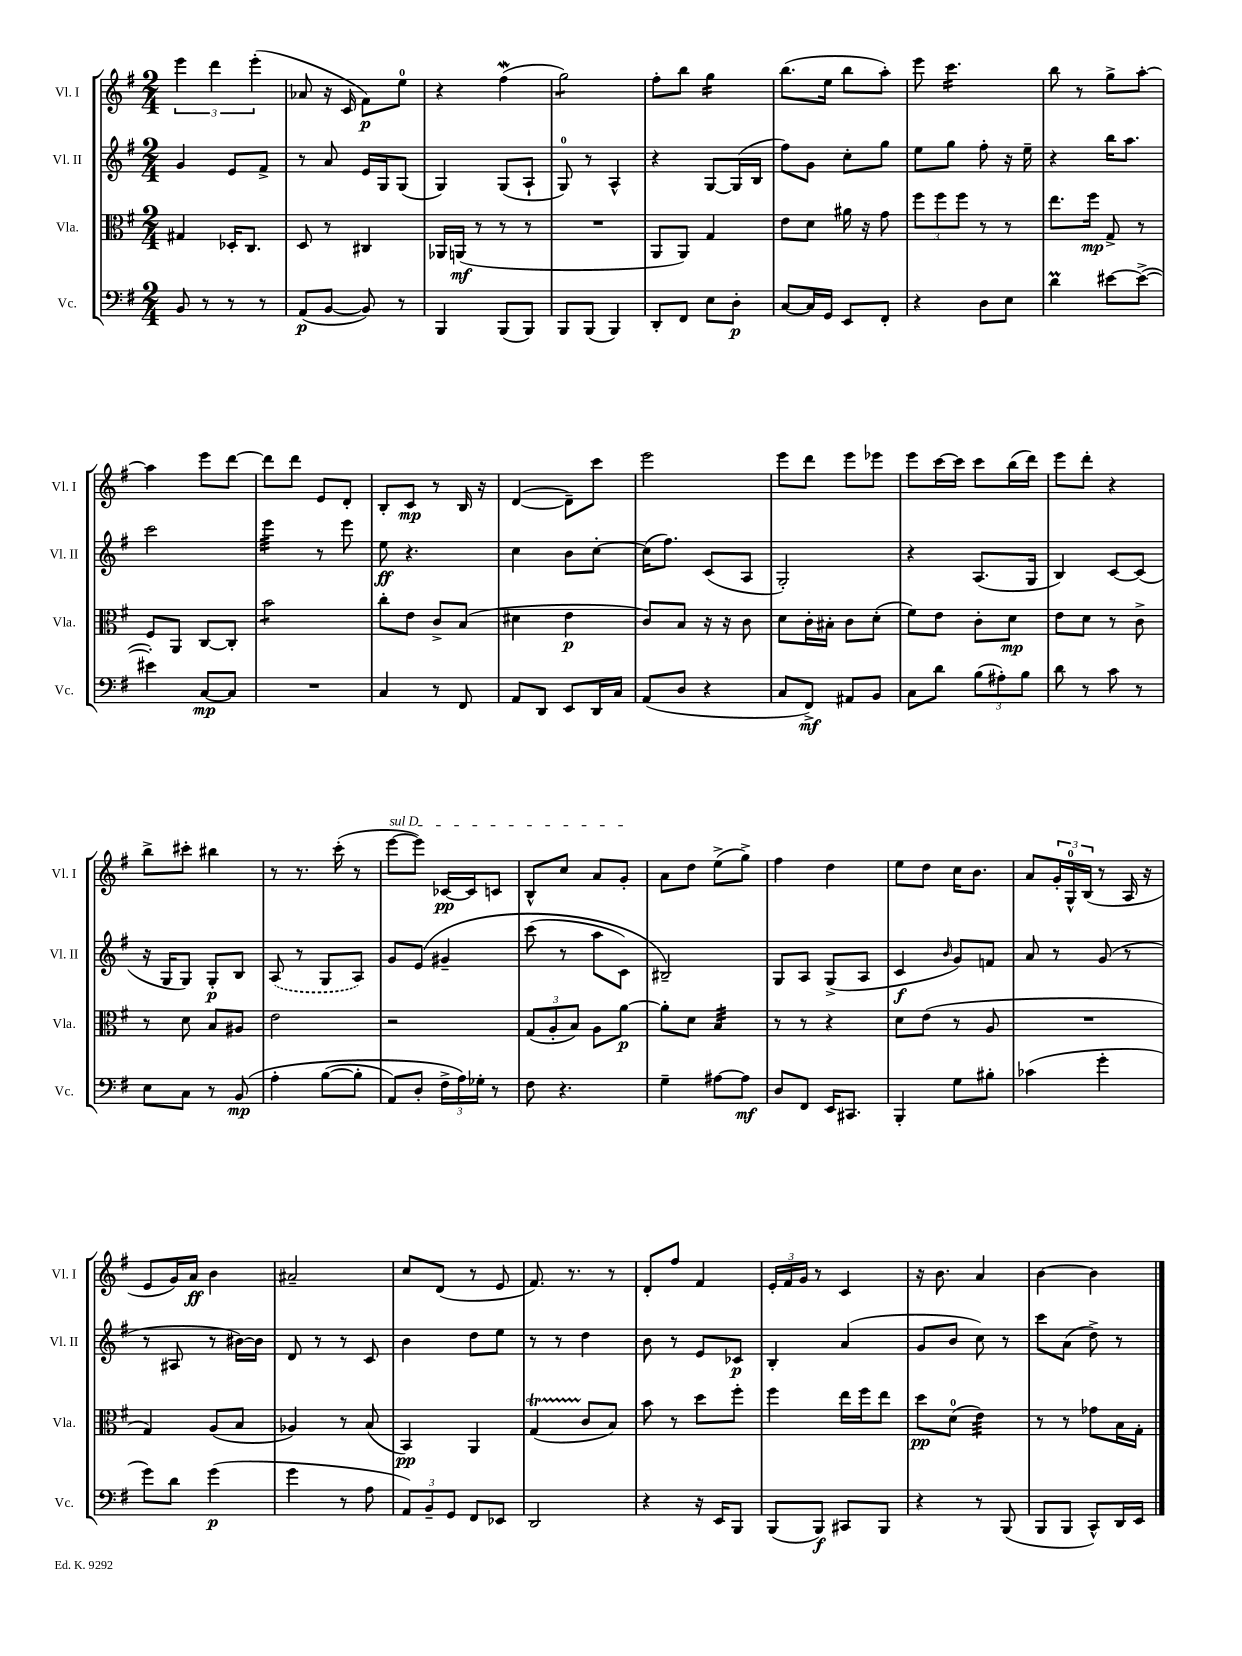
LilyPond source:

<<
\new StaffGroup <<
\new Staff = "s0" \with { instrumentName = "Vl. I" shortInstrumentName = "Vl. I" } {
    \clef treble \key g \major \numericTimeSignature \time 2/4
    \tuplet 3/2 { e'''4 d'''4 e'''4-.( } |
    aes'8 r16 c'16 fis'8\p) e''8-0 |
    r4 fis''4\mordent( |
    g''2:8) |
    fis''8-. b''8 g''4:16 |
    b''8.( e''16 b''8 a''8-.) |
    e'''8 c'''4.:16 |
    b''8 r8 g''8-> a''8~-. |
    a''4 e'''8 d'''8~ |
    d'''8 d'''8 e'8 d'8-. |
    b8-. c'8\mp r8 b16 r16 |
    d'4~( d'8--) c'''8 |
    e'''2 |
    e'''8 d'''8 e'''8 ees'''8 |
    e'''8 c'''16~ c'''16 c'''8 b''16( d'''16) |
    e'''8 d'''8-. r4 |
    b''8-> cis'''8-. bis''4 |
    r8 r8. c'''16-.( r8 |
    \once \override TextSpanner.bound-details.left.text = \markup { \italic "sul D" } e'''8~\startTextSpan e'''8) ces'16~\pp ces'16 c'8 |
    b8-^ c''8 a'8 g'8-.\stopTextSpan |
    a'8 d''8 e''8->( g''8->) |
    fis''4 d''4 |
    e''8 d''8 c''16 b'8. |
    a'8 \tuplet 3/2 { g'16-. g16-0-^ b16( } r8 a16 r16 |
    e'8 g'16) a'16\ff b'4 |
    ais'2-- |
    c''8 d'8( r8 e'8 |
    fis'8.) r8. r8 |
    d'8-. fis''8 fis'4 |
    \tuplet 3/2 { e'16-. fis'16 g'16 } r8 c'4 |
    r16 b'8. a'4 |
    b'4~ b'4 \bar "|." |
}
\new Staff = "s1" \with { instrumentName = "Vl. II" shortInstrumentName = "Vl. II" } {
    \clef treble \key g \major \numericTimeSignature \time 2/4
    g'4 e'8 fis'8-> |
    r8 a'8 e'16 g16 g8( |
    g4) g8( a8-! |
    g8-0) r8 a4-^ |
    r4 g8~ g16( b16 |
    fis''8) g'8 c''8-. g''8 |
    e''8 g''8 fis''8-. r16 e''16-- |
    r4 b''16 a''8. |
    c'''2 |
    e'''4:32 r8 e'''8 |
    e''8\ff r4. |
    c''4 b'8 c''8~-. |
    c''16( fis''8.) c'8( a8 |
    g2-.) |
    r4 a8.( g16 |
    b4) c'8~ c'8( |
    r16 g16 g8) g8-.\p b8 |
    \once \slurDashed a8( r8 g8 a8) |
    g'8 e'8\( gis'4-- |
    c'''8( r8 a''8 c'8) |
    bis2--\) |
    g8 a8 g8->( a8 |
    c'4\f \grace { b'16 } g'8) f'8 |
    a'8 r8 g'8( r8 |
    r8 ais8 r8 bis'16~) bis'16 |
    d'8 r8 r8 c'8 |
    b'4 d''8 e''8 |
    r8 r8 d''4 |
    b'8 r8 e'8 ces'8\p |
    b4-. a'4( |
    g'8 b'8 c''8) r8 |
    c'''8 a'8( d''8->) r8 \bar "|." |
}
\new Staff = "s2" \with { instrumentName = "Vla." shortInstrumentName = "Vla." } {
    \clef alto \key g \major \numericTimeSignature \time 2/4
    gis4 des16-. c8. |
    d8 r8 cis4 |
    aes,16 a,16\mf( r8 r8 r8 |
    R2 |
    a,8 a,8) g4 |
    e'8 d'8 ais'16 r16 g'8 |
    \tuplet 3/2 { fis''8 fis''8 fis''8 } r8 r8 |
    e''8. fis''16\mp g8-> r8 |
    fis8 a,8 c8~ c8-. |
    b'2:8 |
    c''8-. e'8 c'8-> b8( |
    dis'4 e'4\p |
    c'8) b8 r16 r16 c'8 |
    d'8 c'16-. bis16-. c'8 d'8-.( |
    fis'8) e'8 c'8-. d'8\mp |
    e'8 d'8 r8 c'8-> |
    r8 d'8 b8 ais8 |
    e'2 |
    r2 |
    \tuplet 3/2 { g8( a8-. b8) } a8 a'8~\p |
    a'8-. d'8 b4:32 |
    r8 r8 r4 |
    d'8 e'8( r8 a8 |
    R2 |
    g4) a8( b8 |
    aes4) r8 b8( |
    b,4\pp) a,4 |
    g4\startTrillSpan( c'8\stopTrillSpan b8) |
    b'8 r8 d''8 fis''8-. |
    fis''4 e''16 fis''16 e''8 |
    d''8\pp d'8-0( e'4:32) |
    r8 r8 ges'8 b16 g16-. \bar "|." |
}
\new Staff = "s3" \with { instrumentName = "Vc." shortInstrumentName = "Vc." } {
    \clef bass \key g \major \numericTimeSignature \time 2/4
    b,8 r8 r8 r8 |
    a,8\p( b,8~ b,8) r8 |
    b,,4 b,,8( b,,8) |
    b,,8 b,,8( b,,4) |
    d,8-. fis,8 e8 d8-.\p |
    c8~ c16 g,16 e,8 fis,8-. |
    r4 d8 e8 |
    d'4\prall eis'8~ eis'8~->( |
    eis'4-.) c8~\mp c8 |
    R2 |
    c4 r8 fis,8 |
    a,8 d,8 e,8 d,16 c16 |
    a,8( d8 r4 |
    c8 fis,8->\mf) ais,8 b,8 |
    c8 d'8 \tuplet 3/2 { b8( ais8-.) b8 } |
    d'8 r8 c'8 r8 |
    e8 c8 r8 b,8\mp\( |
    a4-. b8~( b8-. |
    a,8) d8-. \tuplet 3/2 { fis16-> a16\) ges16-. } r8 |
    fis8 r4. |
    g4-- ais8~ ais8\mf |
    d8 fis,8 e,16 cis,8. |
    b,,4-. g8 bis8-. |
    ces'4( g'4-. |
    g'8) d'8 g'4\p( |
    g'4 r8 a8 |
    \tuplet 3/2 { a,8) b,8-- g,8 } fis,8 ees,8 |
    d,2 |
    r4 r16 e,16 b,,8 |
    b,,8( b,,8\f) cis,8 b,,8 |
    r4 r8 b,,8( |
    b,,8 b,,8 c,8-^) d,16 e,16 \bar "|." |
}
>>
>>
\layout { \context { \Score \remove "Bar_number_engraver" } }
